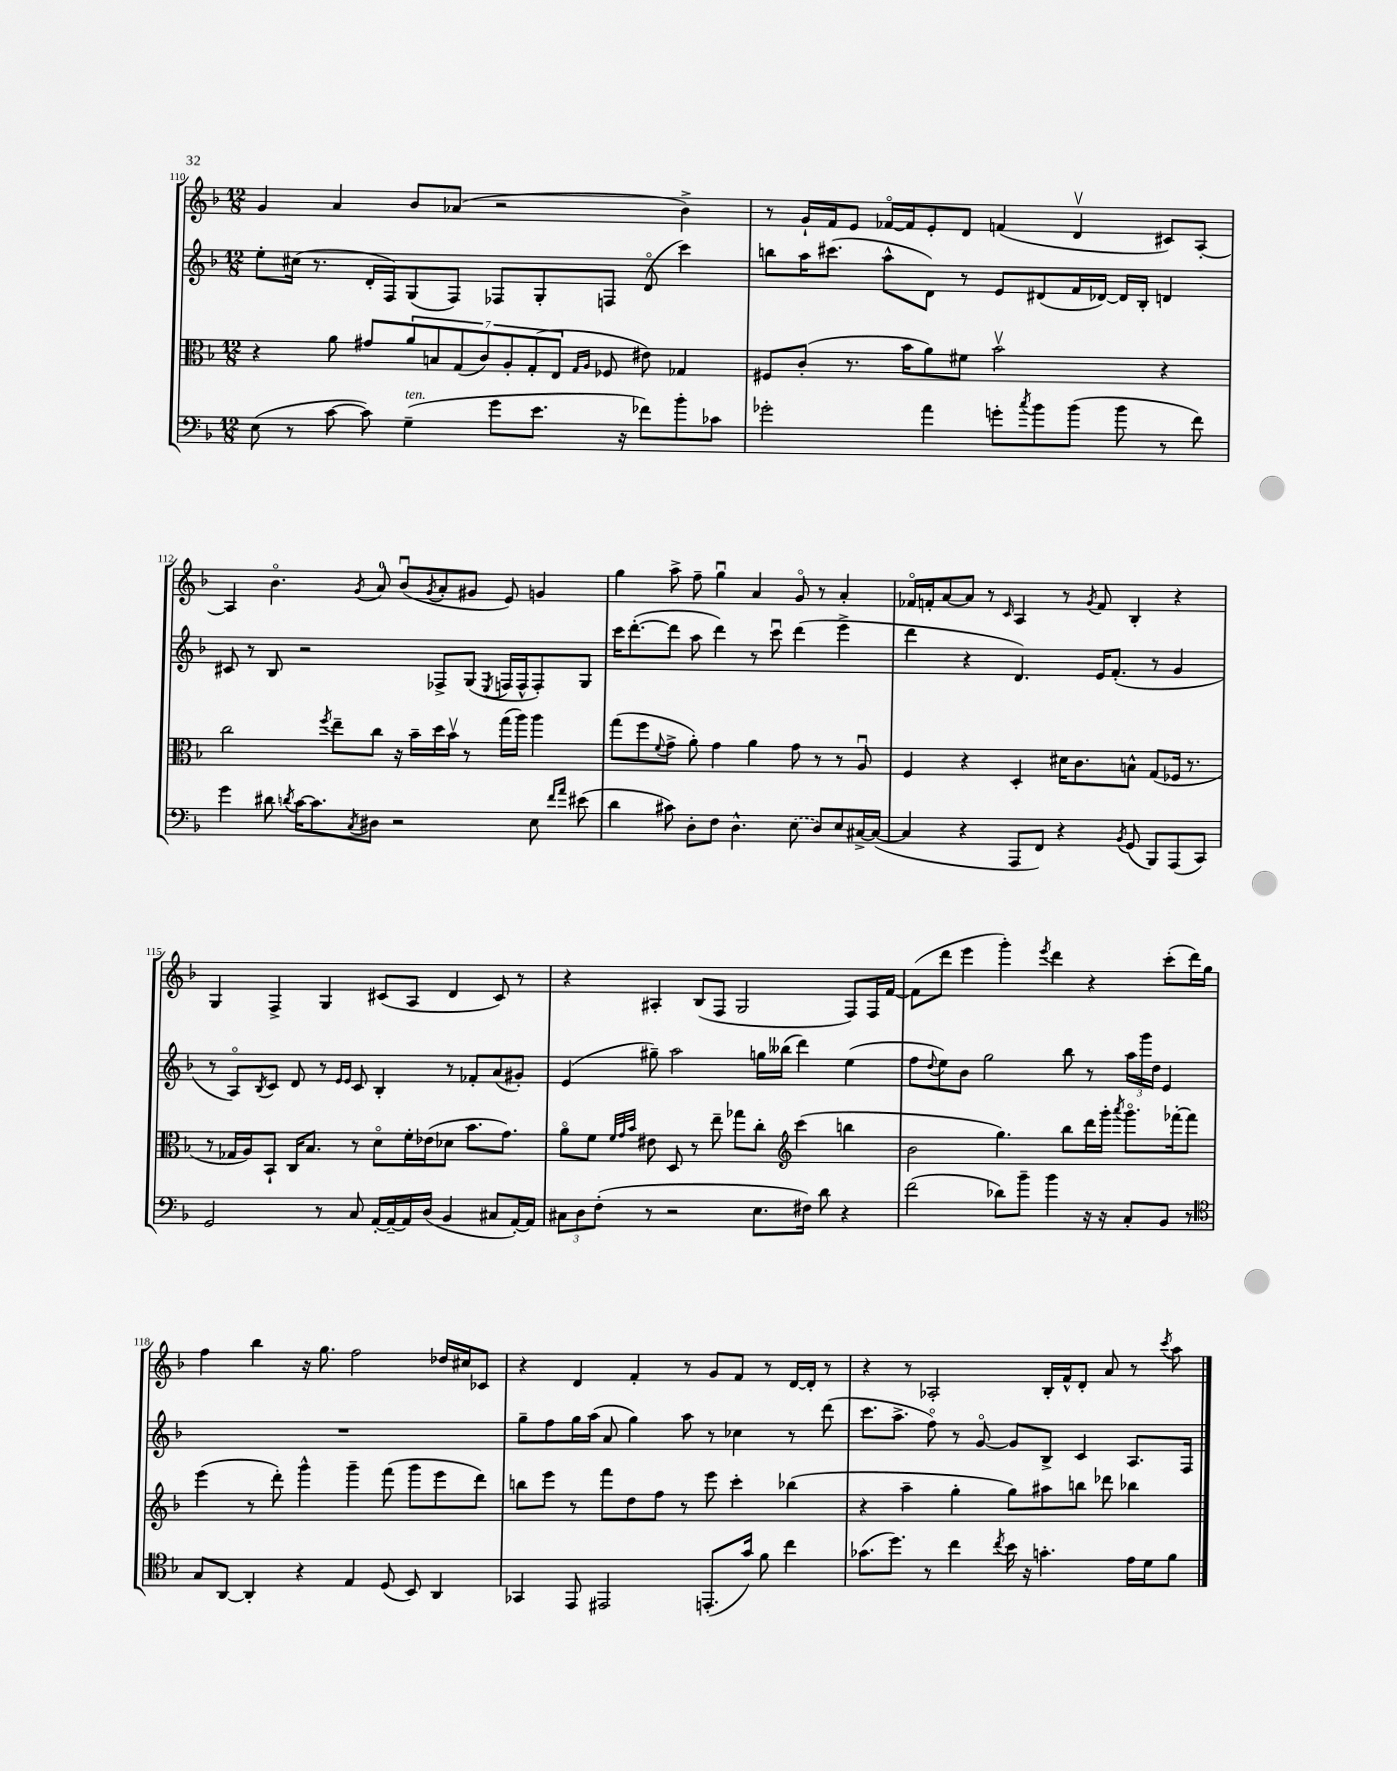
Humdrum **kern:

**kern	**kern	**kern	**kern
*part4	*part3	*part2	*part1
*staff4	*staff3	*staff2	*staff1
*clefF4	*clefC3	*clefG2	*clefG2
*k[b-]	*k[b-]	*k[b-]	*k[b-]
*M12/8	*M12/8	*M12/8	*M12/8
=110	=110	=110	=110
(8E\	4r	8ee'\L	4g/
8r	.	(16cc#X\Jk	.
.	.	8.r	.
[8c\	8a\	.	4a/
8c\])	8g#X/L	16d'/LL	.
.	.	16F/J)	.
!LO:TX:a:i:t=ten.	!	!	!
(4G~\	14a/	(8G/	8b-/L
.	14Bn/	.	.
.	.	8F/J)	(8a-X/J
.	(14G/	.	.
.	14c/)	.	.
8g\L	.	8F-X/L	2r
.	14A'/	.	.
.	(14G'/	.	.
8.e\J	.	8G'/	.
.	14E/J	.	.
.	16qqG/LL	.	.
.	16qqA/JJ	.	.
.	8F-X/	8Fn/J	.
16r	.	.	.
8f-X\L)	8e#X\)	(8d/	.
8b-'\	4G-X/	4ccc\)	4b-^\)
8c-X\J	.	.	.
=111	=111	=111	=111
2g-X'\	8F#X/L	8bbn\L	8r
.	(8c'/J	16aa\K	16g`/LL
.	.	(8.ccc#X\J	16f/J
.	8.r	.	8e/J
.	.	8aa^^\L	[16f-X/LL
.	16b-\KL	.	16f-/J]
4a\	8a\)	8d\J)	8e'/
.	8f#X\J	8r	8d/J
8gn'\L	2b-v\	8e/L	(4fn/
8qcc/	.	.	.
8b-\	.	(8d#X/	.
(8b-\J	.	16f/L	4dv/
.	.	[16d-X/JJ)	.
8b-\	.	16d-/LL]	.
.	.	16B-'/JJ	.
8r	4r	4dn/	8c#X/L)
8f\)	.	.	[8A'/J
!!LO:LB:g=z
=112	=112	=112	=112
4g\	2cc\	8c#X/	4A/]
.	.	8r	.
8d#X\	.	8B-/	4.b-\
8qdn/	.	.	.
[16c\KL	.	2r	.
8.c\]	.	.	.
.	8qff/	.	.
.	8ee~\L	.	.
8qC/	.	.	8qg/
8D#X\J	8cc\J	.	8a/
2r	16r	.	(8b-u/L
.	16b-~\LL	.	.
.	.	.	8qg/
.	16dd\	8F-X^/L	8a'/
.	16b-v\JJ	.	.
.	8r	(8G/J	8g#X/J
.	.	8qE/	.
.	(16gg\LL	16Fn/LL	8e/)
.	16aa\JJ)	16F^^/J	.
8E\	4aa\	8F'/)	4gn/
16qqf/LL	.	.	.
16qqa/JJ	.	.	.
(8e#X\	.	8G/J	.
=113	=113	=113	=113
4d\	(8gg\L	16ccc\KL	4gg\
.	.	([8.ddd'\	.
.	8ff\	.	.
.	8qqf/	.	.
8c#X\)	8g^\J	8ddd\J]	8aa^\
8D'\L	8a'\)	8aa\	8ff~\
8F\J	4g\	4ddd\)	4ggu\
4.D^^\	.	.	.
.	4a\	8r	4a/
.	.	8cccu\	.
(8E\	8g\	(4ddd\	8g/
8D/L)	8r	.	8r
8E/	8r	4eee^\	4a'/
[16C#X^/L	8Au/	.	.
(16C#/JJ_	.	.	.
=114	=114	=114	=114
4C#/]	4F/	4ddd\	16f-X/LL
.	.	.	16fn'/J
.	.	.	[8a/
4r	4r	4r	8a/J]
.	.	.	8r
.	.	.	16qqc/
8AAA/L	4D'/	4.d/)	4A/
8FF/J)	.	.	.
4r	16d#X\KL	.	8r
.	8.c\	.	.
.	.	.	8qg/
.	.	16e/KL	8f/
.	.	(8.f'/J	.
8qBB-/	.	.	.
(8GG/	8Bn^^\J	.	4B-'/
8BBB-/L)	(8G/L	8r	.
(8AAA/	16F-X/Jk	4g/	4r
.	8.r	.	.
8CC/J)	.	.	.
!!LO:LB:g=z
=115	=115	=115	=115
2GG/	8r	8r	4G/
.	16G-X/LL	8A/L)	.
.	16A/J)	.	.
.	.	8qB-/	.
.	8BB-`/J	8c/J	4F^/
.	16C/KL	8d/	.
.	8.B-/J	.	.
8r	.	8r	4G/
.	.	16qqe/LL	.
.	.	16qqe/JJ	.
8C/	8r	8c/	.
[16AA'/LL	8d\L	4B-'/	(8c#X/L
16AA~/_	.	.	.
16AA/]	16f'\L	.	8A/J
(16D/JJ	(16e-X\J	.	.
4BB-/	8d-X\J	8r	4d/
.	8.b-\L	8f-X'/L	.
8C#X/L	.	(8a/	8c#/)
.	8.g\J)	.	.
[16AA'/L)	.	8g#X'/J)	8r
16AA/JJ]	.	.	.
=116	=116	=116	=116
12C#X\L	8a\L	(4e/	4r
12D\	.	.	.
.	8f\J	.	.
(12F'\J	.	.	.
.	32qqf/LLL	.	.
.	32qqg/	.	.
.	32qqb-/JJJ	.	.
8r	8e#X\	8gg#X~\)	4A#X'/
2r	8D/	2aa\	.
.	8r	.	(8B-/L
.	8ee~\	.	8F/J
.	8gg-X\L	.	2G/
8.E\L	8cc'\J	16ggn\LL	.
.	.	(16bb--X\JJ	.
*	*clefG2	*	*
.	(4ccc\	4ddd\)	.
16F#X\Jk)	.	.	.
8d\	.	.	.
4r	4bbn\	(4ee\	8F/L)
.	.	.	16F/L
.	.	.	[16f/JJ
=117	=117	=117	=117
(2f\	2b-\	8ff\L	(8f\L]
.	.	8qqdd/	.
.	.	8ee\)	8ddd\J
.	.	8b-\J	4eee\
.	.	2gg\	.
8d-X\L)	4.gg\)	.	4ggg'\)
8b-~\J	.	.	.
.	.	.	8qeee/
4b-\	.	.	4ddd\
.	8bb-\L	8bb-\	.
16r	16ddd\L	8r	4r
16r	16ggg'\JJ	.	.
.	8qaaa/	.	.
8C'/L	8.ggg\L	24aa\LL	.
.	.	24ggg\	.
.	.	24dd\JJ	.
8BB-/J	.	4e/	(8ccc'\L
.	[16fff-X'\k	.	.
8r	8fff-\J]	.	16ddd\L)
.	.	.	16gg\JJ
!!LO:LB:g=z
=118	=118	=118	=118
*clefC4	*	*	*
8G/L	(4eee\	1.r	4ff\
[8AA/J	.	.	.
4AA'/]	8r	.	4bb-\
.	8ddd'\)	.	.
4r	4ggg^^\	.	16r
.	.	.	8.gg\
4E/	4ggg~\	.	2ff\
(8D/	(8fff\	.	.
8BB-/)	8ggg\L	.	.
4AA/	8eee\	.	16dd-X/LL
.	.	.	16cc#X/J
.	8ddd\J)	.	8c-X/J
=119	=119	=119	=119
4GG-X/	8bbn\L	8gg~\L	4r
.	8eee\J	8ff\	.
8EE/	8r	16gg\L	4d/
.	.	(16aa\JJ	.
2EE#X/	8fff\L	8a/	.
.	8dd\	4gg\)	4f'/
.	8ff\J	.	.
.	8r	8aa\	8r
(8.EEn'/L	8eee\	8r	8g/L
.	4ccc'\	4cc-X\	8f/J
16g/Jk)	.	.	.
8f\	.	.	8r
4cc\	(4bb-X\	8r	[16d/LL
.	.	.	16d'/JJ]
.	.	(8ddd\	8r
=120	=120	=120	=120
(8.g-X\L	4r	8.ccc\L	4r
8.dd\J)	.	8.aa^\J	.
.	4aa~\	.	8r
8r	.	8ff\)	2A-X'/
4cc\	4gg'\	8r	.
.	.	[8g/	.
8qcc/	.	.	.
16b-\	8gg\L)	8g/L]	.
16r	.	.	.
4.gn'\	8aa#X\	8B-^/J	16B-'/LL
.	.	.	16f^^/J
.	8bbn\J	4c/	8d'/J
.	8ddd-X\	.	8a/
16e\LL	4bb-X\	8.A/L	8r
16d\J	.	.	.
.	.	.	8qccc/
8f\J	.	.	8aa\
.	.	16F/Jk	.
==	==	==	==
*-	*-	*-	*-
